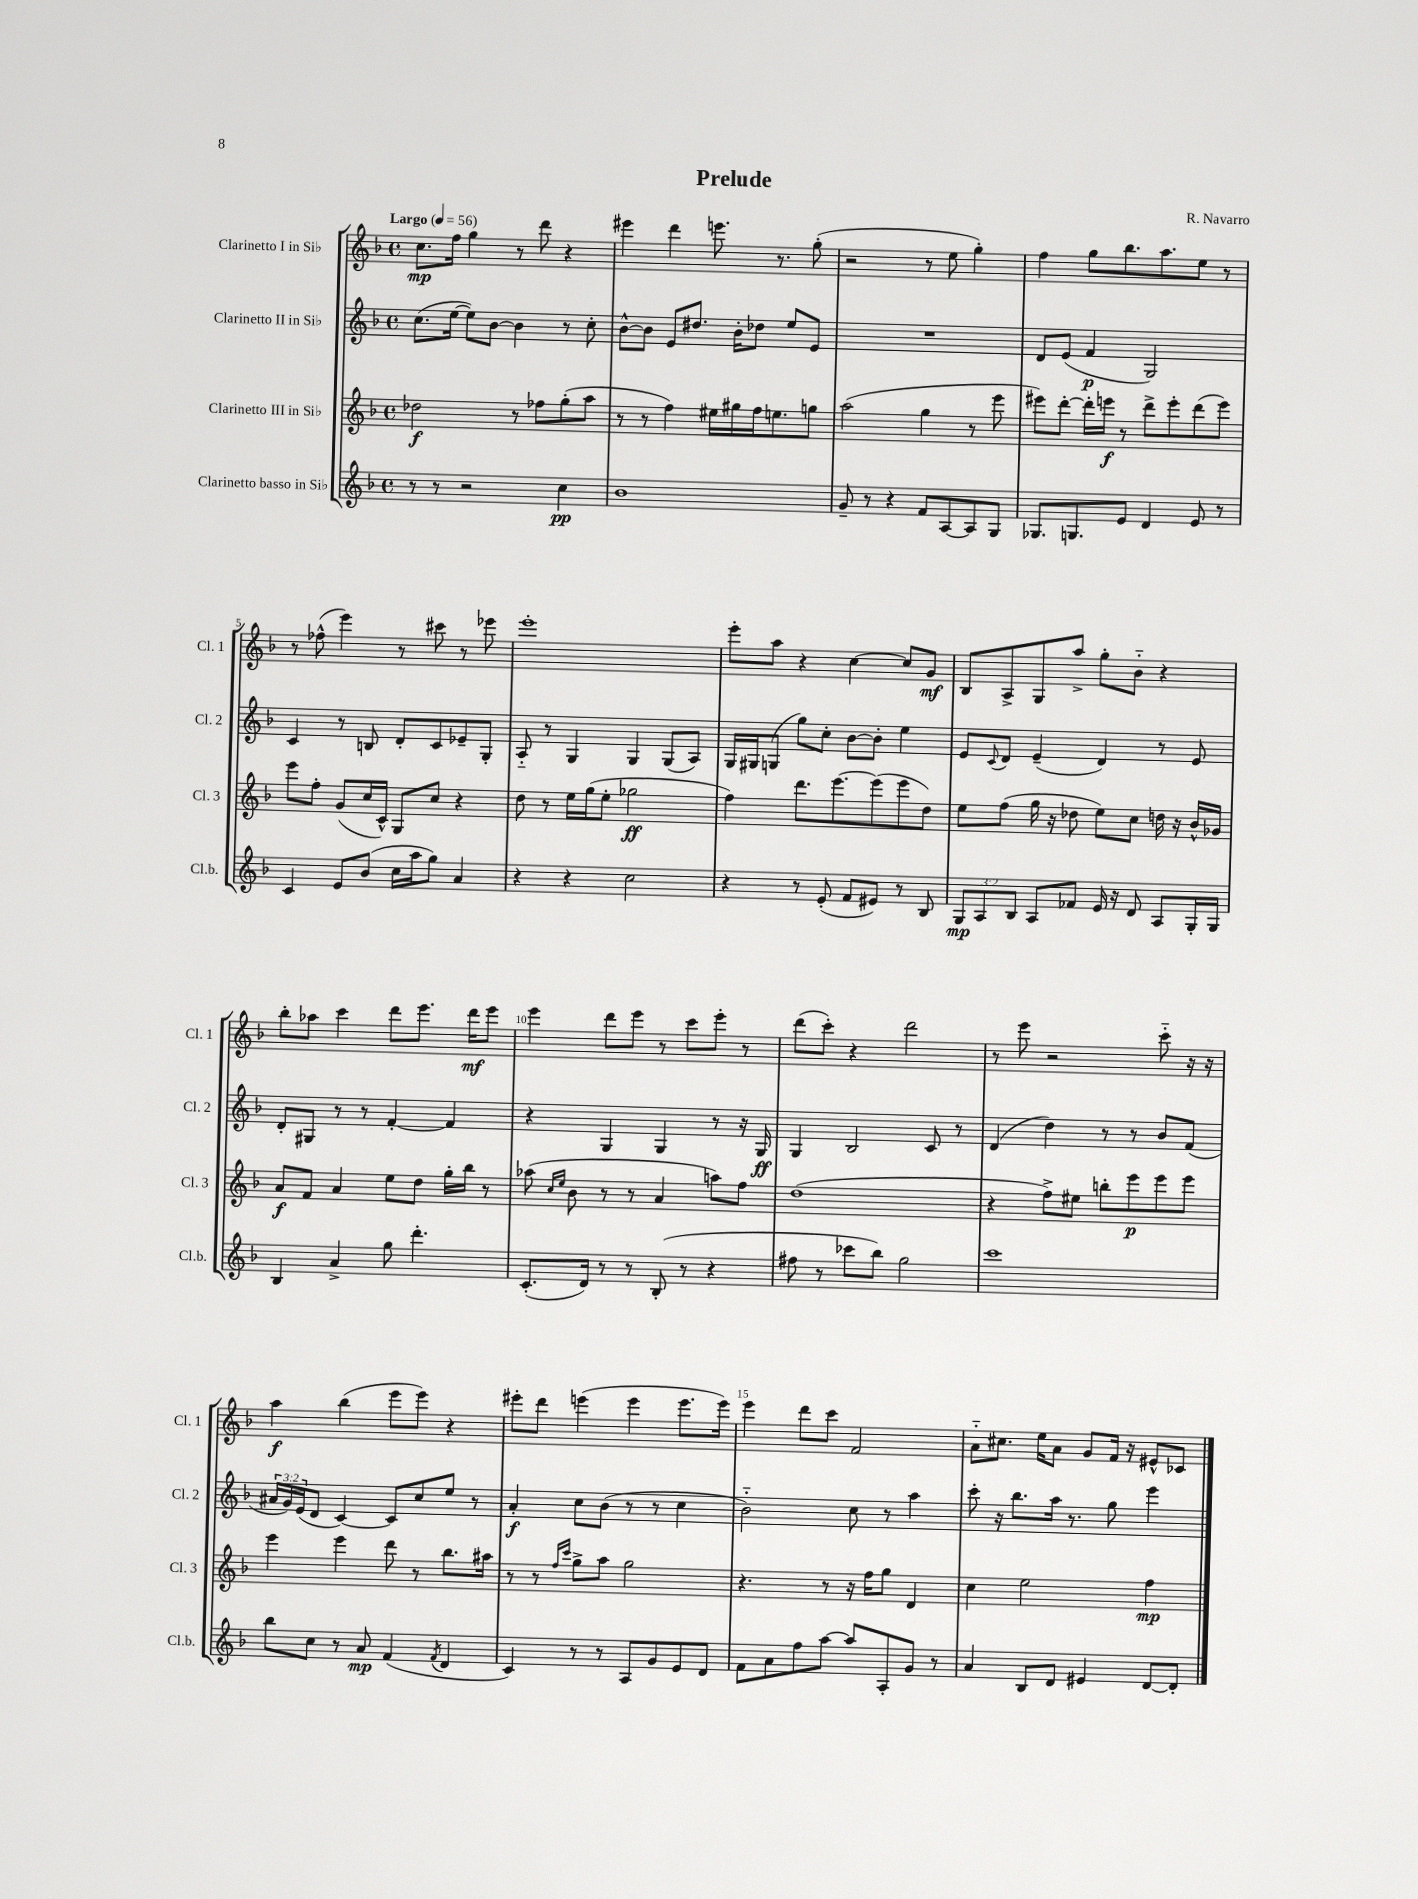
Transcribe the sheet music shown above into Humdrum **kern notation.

**kern	**dynam	**kern	**dynam	**kern	**dynam	**kern	**dynam
*part4	*part4	*part3	*part3	*part2	*part2	*part1	*part1
*staff4	*staff4	*staff3	*staff3	*staff2	*staff2	*staff1	*staff1
*I"Clarinetto basso in Si♭	*	*I"Clarinetto III in Si♭	*	*I"Clarinetto II in Si♭	*	*I"Clarinetto I in Si♭	*
*I'Cl.b.	*	*I'Cl. 3	*	*I'Cl. 2	*	*I'Cl. 1	*
*clefG2	*	*clefG2	*	*clefG2	*	*clefG2	*
*k[b-]	*	*k[b-]	*	*k[b-]	*	*k[b-]	*
*M4/4	*	*M4/4	*	*M4/4	*	*M4/4	*
*met(c)	*	*met(c)	*	*met(c)	*	*met(c)	*
*MM56	*	*MM56	*	*MM56	*	*MM56	*
=1	=1	=1	=1	=1	=1	=1	=1
!	!	!	!	!	!	!LO:TX:a:B:t=Largo	!
8r	.	2dd-X\	f	(8.cc\L	.	8.cc\L	mp
8r	.	.	.	.	.	.	.
.	.	.	.	[16ee\Jk	.	16ff\Jk	.
2r	.	.	.	8ee\L])	.	4gg\	.
.	.	.	.	[8b-\J	.	.	.
.	.	8r	.	4b-\]	.	8r	.
.	.	8ff-X\L	.	.	.	8ddd\	.
4cc\	pp	(8gg'\	.	8r	.	4r	.
.	.	8aa\J	.	8cc'\	.	.	.
=2	=2	=2	=2	=2	=2	=2	=2
1b-	.	8r	.	[8b-^^\L	.	4eee#X\	.
.	.	8r	.	8b-\J]	.	.	.
.	.	4ff\)	.	8e/L	.	4ddd\	.
.	.	.	.	8.dd#X/J	.	.	.
.	.	16ee#X\LL	.	.	.	8.eeen\	.
.	.	16gg#X\	.	16b-'\KL	.	.	.
.	.	16ff\J	.	8dd-X\J	.	.	.
.	.	8.een\	.	.	.	8.r	.
.	.	.	.	8ee/L	.	.	.
.	.	8ggn\J	.	8e/J	.	(8gg'\	.
=3	=3	=3	=3	=3	=3	=3	=3
8g~/	.	(2aa\	.	1r	.	2r	.
8r	.	.	.	.	.	.	.
4r	.	.	.	.	.	.	.
8f/L	.	4gg\	.	.	.	8r	.
[8A/	.	.	.	.	.	8ee\	.
8A/]	.	8r	.	.	.	4gg'\)	.
8G/J	.	8eee\	.	.	.	.	.
=4	=4	=4	=4	=4	=4	=4	=4
8.G-X/L	.	8eee#X\L)	.	8d/L	.	4ff\	.
.	.	[8ddd'\J	.	(8e/J	.	.	.
8.Gn/	.	.	.	.	.	.	.
.	.	16ddd'\LL]	.	4f/	p	8gg\L	.
.	.	16eeen\JJ	f	.	.	.	.
8e/J	.	8r	.	.	.	8.bb-\	.
4d/	.	8ddd^\L	.	2G/)	.	.	.
.	.	.	.	.	.	8.aa\	.
.	.	8eee'\	.	.	.	.	.
8e/	.	(8ddd\	.	.	.	8ee\J	.
8r	.	8eee\J)	.	.	.	8r	.
!!LO:LB:g=z
=5	=5	=5	=5	=5	=5	=5	=5
4c/	.	8eee\L	.	4c/	.	8r	.
.	.	8ff'\J	.	.	.	(8ff-X^^\	.
8e/L	.	(8g/L	.	8r	.	4eee\)	.
(8b-/J	.	16cc/L	.	8Bn/	.	.	.
.	.	16c^^/JJ)	.	.	.	.	.
16cc\LL	.	8G/L	.	8d'/L	.	8r	.
16aa\J	.	.	.	.	.	.	.
8gg\J)	.	8cc/J	.	8c/	.	8ccc#X\	.
4a/	.	4r	.	8e-X~/	.	8r	.
.	.	.	.	8G'/J	.	8eee-X\	.
=6	=6	=6	=6	=6	=6	=6	=6
4r	.	8dd\	.	8A/	.	1eee'	.
.	.	8r	.	8r	.	.	.
4r	.	16ee\LL	.	4G/	.	.	.
.	.	(16gg\J	.	.	.	.	.
.	.	8ee'\J	.	.	.	.	.
2cc\	.	2gg-X\	ff	4G/	.	.	.
.	.	.	.	(8G/L	.	.	.
.	.	.	.	8A/J)	.	.	.
=7	=7	=7	=7	=7	=7	=7	=7
4r	.	4ff\)	.	16G/LL	.	8eee'\L	.
.	.	.	.	16G#X/J	.	.	.
.	.	.	.	(8Gn/J	.	8aa\J	.
8r	.	8.ddd\L	.	8gg\L)	.	4r	.
(8e'/	.	.	.	8cc'\J	.	.	.
.	.	[8.eee\	.	.	.	.	.
8f/L	.	.	.	[8b-\L	.	[4cc\	.
8e#X/J)	.	(8eee\]	.	8b-'\J]	.	.	.
8r	.	8eee\	.	4ee\	.	8cc/L]	.
8B-/	.	8dd\J)	.	.	.	8g/J	mf
=8	=8	=8	=8	=8	=8	=8	=8
12G/L	mp	8ee\L	.	8e/L	.	8B-/L	.
12A/	.	.	.	.	.	.	.
.	.	.	.	8qqc/	.	.	.
.	.	(8ff\J	.	8d/J	.	8A^/	.
12B-/J	.	.	.	.	.	.	.
8A/L	.	16gg\	.	(4e~/	.	8G/	.
.	.	16r	.	.	.	.	.
8f-X/J	.	8dd-X\	.	.	.	8aa^/J	.
16e/	.	8ee\L)	.	4d/)	.	8gg'\L	.
16r	.	.	.	.	.	.	.
8d/	.	8cc\J	.	.	.	8b-\J	.
8A/L	.	16ddn\	.	8r	.	4r	.
.	.	16r	.	.	.	.	.
16G'/L	.	16b-^^/LL	.	8e/	.	.	.
16G/JJ	.	16g-X/JJ	.	.	.	.	.
!!LO:LB:g=z
=9	=9	=9	=9	=9	=9	=9	=9
4B-/	.	8a/L	f	8d'/L	.	8bb-'\L	.
.	.	8f/J	.	8G#X/J	.	8aa-X\J	.
4a^/	.	4a/	.	8r	.	4ccc\	.
.	.	.	.	8r	.	.	.
8gg\	.	8ee\L	.	[4f'/	.	8ddd\L	.
4.ddd'\	.	8dd\J	.	.	.	8.eee\J	.
.	.	16gg'\LL	.	4f/]	.	.	.
.	.	16bb-\JJ	.	.	.	16ddd\KL	mf
.	.	8r	.	.	.	8eee\J	.
=10	=10	=10	=10	=10	=10	=10	=10
(8.c'/L	.	(8aa-X\	.	4r	.	4eee\	.
.	.	16qqcc/LL	.	.	.	.	.
.	.	16qqee/JJ	.	.	.	.	.
.	.	8b-\	.	.	.	.	.
16d/Jk)	.	.	.	.	.	.	.
8r	.	8r	.	4G/	.	8ddd\L	.
8r	.	8r	.	.	.	8eee\J	.
(8B-'/	.	4a/	.	4G/	.	8r	.
8r	.	.	.	.	.	8ccc\L	.
4r	.	8aan\L)	.	8r	.	8eee'\J	.
.	.	8ff\J	.	16r	.	8r	.
.	.	.	.	16G/	ff	.	.
=11	=11	=11	=11	=11	=11	=11	=11
8ff#X\	.	(1dd	.	4G/	.	(8ddd\L	.
8r	.	.	.	.	.	8ccc'\J)	.
8ccc-X\L	.	.	.	2B-/	.	4r	.
8bb-\J)	.	.	.	.	.	.	.
2gg\	.	.	.	.	.	2ddd\	.
.	.	.	.	8c/	.	.	.
.	.	.	.	8r	.	.	.
=12	=12	=12	=12	=12	=12	=12	=12
1ccc	.	4r	.	(4d/	.	8r	.
.	.	.	.	.	.	8eee\	.
.	.	8ff^\L)	.	4dd\)	.	2r	.
.	.	8ee#X\J	.	.	.	.	.
.	.	8bbn'\L	.	8r	.	.	.
.	.	8eee\	p	8r	.	.	.
.	.	8eee\	.	8b-/L	.	8ccc\	.
.	.	8eee\J	.	(8f/J	.	16r	.
.	.	.	.	.	.	16r	.
!!LO:LB:g=z
=13	=13	=13	=13	=13	=13	=13	=13
8bb-\L	.	4eee\	.	24a#X/LL	.	4aa\	f
.	.	.	.	24g/)	.	.	.
.	.	.	.	(24e/J	.	.	.
8cc\J	.	.	.	8d/J	.	.	.
8r	.	4eee\	.	[4c/)	.	(4bb-\	.
8a/	mp	.	.	.	.	.	.
(4f/	.	8ddd\	.	8c/L]	.	8eee\L	.
.	.	8r	.	8cc/	.	8eee\J)	.
8qf/	.	.	.	.	.	.	.
4d/	.	8.bb-\L	.	8ee/J	.	4r	.
.	.	.	.	8r	.	.	.
.	.	16aa#X\Jk	.	.	.	.	.
=14	=14	=14	=14	=14	=14	=14	=14
4c/)	.	8r	.	4a'/	f	8eee#X'\L	.
.	.	8r	.	.	.	8ddd\J	.
.	.	16qqff/LL	.	.	.	.	.
.	.	16qqccc/JJ	.	.	.	.	.
8r	.	8gg^\L	.	8cc\L	.	(4eeen\	.
8r	.	8aa\J	.	(8b-\J	.	.	.
8A/L	.	2gg\	.	8r	.	4eee\	.
8g/	.	.	.	8r	.	.	.
8e/	.	.	.	4cc\	.	8.eee\L	.
8d/J	.	.	.	.	.	.	.
.	.	.	.	.	.	16eee\Jk)	.
=15	=15	=15	=15	=15	=15	=15	=15
8f\L	.	4.r	.	2b-\)	.	4eee\	.
8a\	.	.	.	.	.	.	.
8ff\	.	.	.	.	.	8ddd\L	.
[8aa\J	.	8r	.	.	.	8ccc\J	.
8aa/L]	.	16r	.	8cc\	.	2f/	.
.	.	16ff\KL	.	.	.	.	.
8A'/	.	8gg\J	.	8r	.	.	.
8g/J	.	4d/	.	4aa\	.	.	.
8r	.	.	.	.	.	.	.
=16	=16	=16	=16	=16	=16	=16	=16
4a/	.	4cc\	.	8ccc'\	.	8a\L	.
.	.	.	.	16r	.	8.cc#X\J	.
.	.	.	.	8.bb-\L	.	.	.
8B-/L	.	2ee\	.	.	.	.	.
.	.	.	.	.	.	16ee\KL	.
8d/J	.	.	.	16aa\Jk	.	8a\J	.
.	.	.	.	8.r	.	.	.
4e#X/	.	.	.	.	.	8g/L	.
.	.	.	.	8gg\	.	16f/Jk	.
.	.	.	.	.	.	16r	.
[8d/L	.	4ff\	mp	4eee\	.	8e#X^^/L	.
8d'/J]	.	.	.	.	.	8c-X/J	.
==	==	==	==	==	==	==	==
*-	*-	*-	*-	*-	*-	*-	*-
